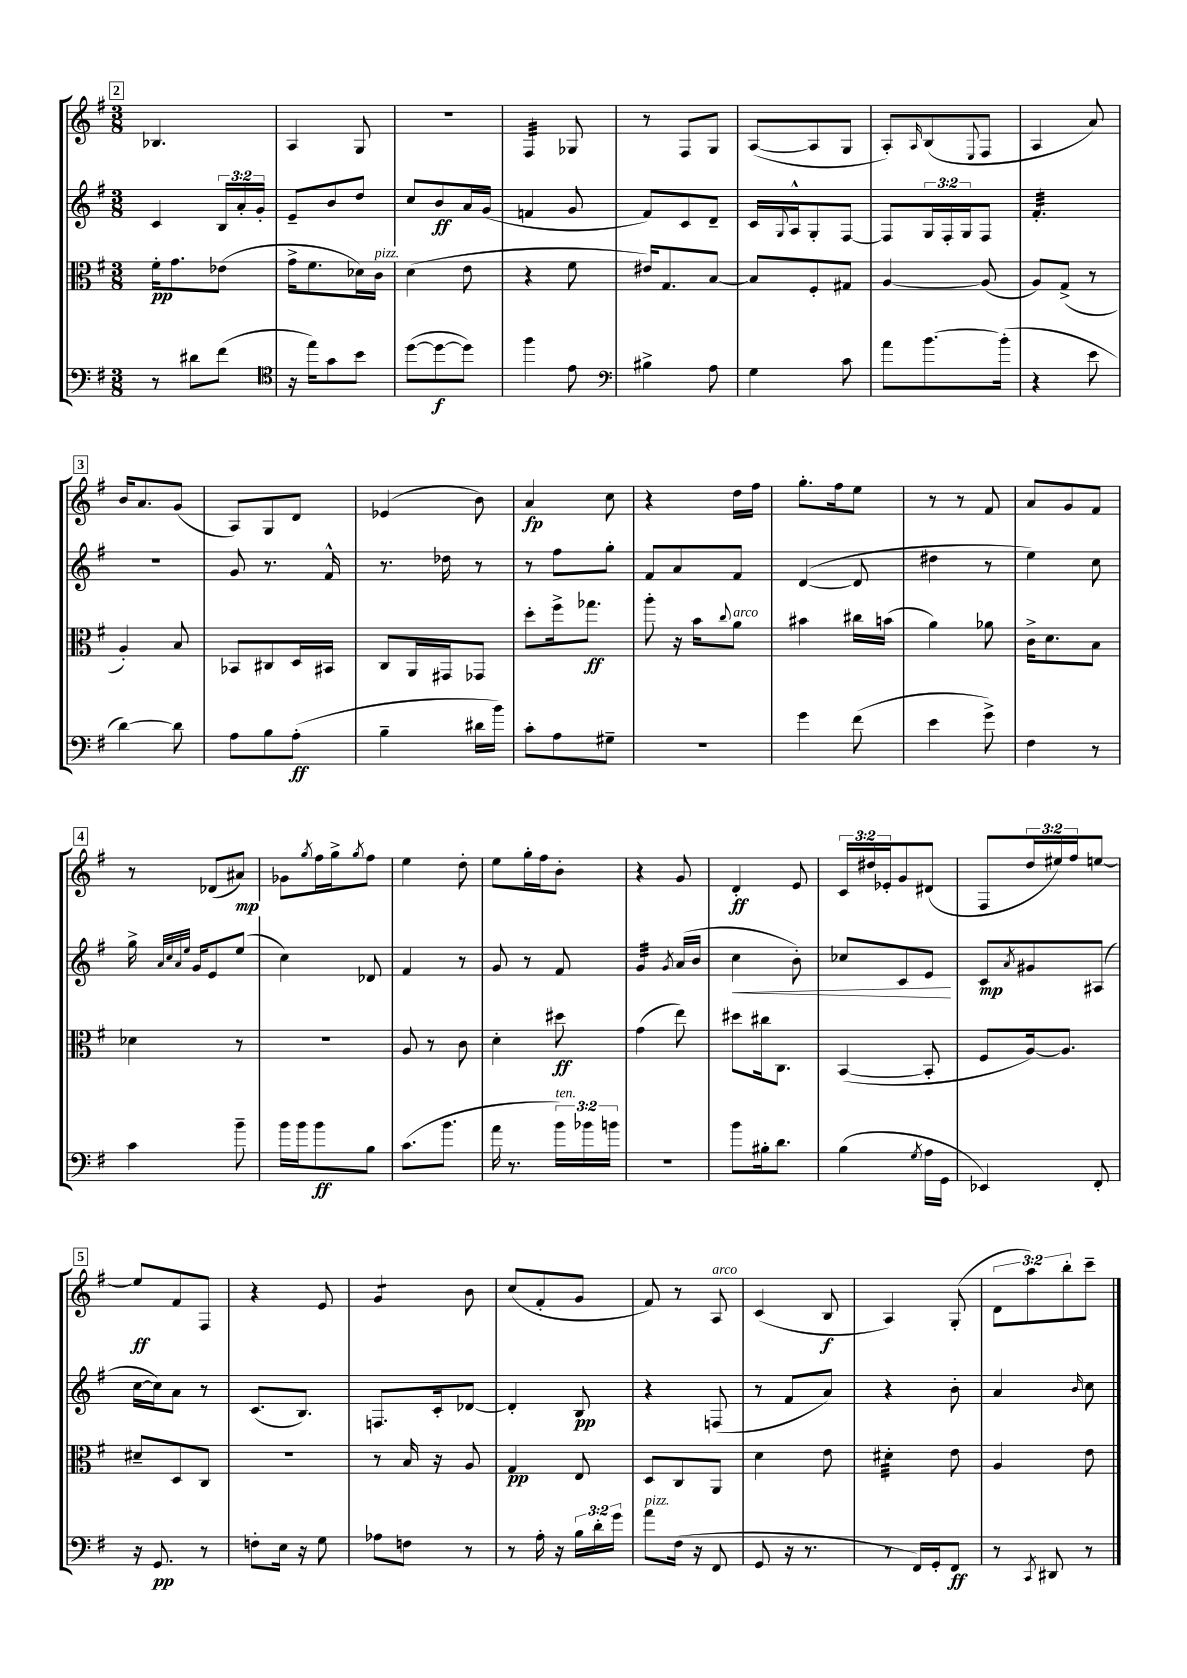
<<
\new StaffGroup <<
\new Staff = "s0" {
    \clef treble \key g \major \numericTimeSignature \time 3/8 \override Staff.TupletNumber.text = #tuplet-number::calc-fraction-text
    \mark \markup { \box "2" } bes4. |
    a4 g8 |
    R4. |
    fis4:32 ges8 |
    r8 fis8 g8 |
    a8~( a8 g8 |
    a8-.) \grace { a16 } b8( \appoggiatura { e8 } fis8 |
    a4 a'8) |
    \mark \markup { \box "3" } b'16 a'8. g'8( |
    a8) g8 d'8 |
    ees'4( b'8) |
    a'4\fp c''8 |
    r4 d''16 fis''16 |
    g''8.-. fis''16 e''8 |
    r8 r8 fis'8 |
    a'8 g'8 fis'8 |
    \mark \markup { \box "4" } r8 des'8( ais'8\mp) |
    ges'8 \acciaccatura { g''8 } fis''16 g''16-> \acciaccatura { g''8 } fis''8 |
    e''4 d''8-. |
    e''8 g''16-. fis''16 b'8-. |
    r4 g'8 |
    d'4-.\ff e'8 |
    \tuplet 3/2 { c'16 dis''16 ees'16-. } g'8 dis'8( |
    fis8 \tuplet 3/2 { d''16 eis''16) fis''16 } e''8~ |
    \mark \markup { \box "5" } e''8\ff fis'8 fis8 |
    r4 e'8 |
    g'4:8 b'8 |
    c''8( fis'8-. g'8 |
    fis'8) r8 a8^\markup { \italic "arco" } |
    c'4( b8\f |
    a4) g8-.( |
    \tuplet 3/2 { d'8 a''8) b''8-. } c'''8-- \bar "|." |
}
\new Staff = "s1" {
    \clef treble \key g \major \numericTimeSignature \time 3/8 \override Staff.TupletNumber.text = #tuplet-number::calc-fraction-text
    \mark \markup { \box "2" } c'4 \tuplet 3/2 { b16 a'16-. g'16-. } |
    e'8-- b'8 d''8 |
    c''8 b'8\ff a'16 g'16( |
    f'4 g'8 |
    fis'8) c'8 d'8-- |
    c'16 \appoggiatura { g8 } a16-^ g8-. fis8~ |
    fis8 \tuplet 3/2 { g16 fis16-. g16 } fis8 |
    fis'4.:32-. |
    \mark \markup { \box "3" } R4. |
    g'8 r8. fis'16-^ |
    r8. des''16 r8 |
    r8 fis''8 g''8-. |
    fis'8 a'8 fis'8 |
    d'4~( d'8 |
    dis''4 r8 |
    e''4) c''8 |
    \mark \markup { \box "4" } g''16-> \grace { a'32 c''32 a'32 e''32 } g'16 e'8 e''8( |
    c''4) des'8 |
    fis'4 r8 |
    g'8 r8 fis'8 |
    g'4:32 \acciaccatura { g'8 } a'16( b'16 |
    c''4\< b'8-.) |
    ces''8 c'8 e'8\! |
    c'8\mp \acciaccatura { a'8 } gis'8 ais8( |
    \mark \markup { \box "5" } c''16~ c''16) a'8 r8 |
    c'8.( b8.) |
    f8. c'16-. des'8~ |
    des'4-. b8\pp |
    r4 f8( |
    r8 fis'8 a'8) |
    r4 b'8-. |
    a'4 \grace { b'16 } c''8 \bar "|." |
}
\new Staff = "s2" {
    \clef alto \key g \major \numericTimeSignature \time 3/8
    \mark \markup { \box "2" } fis'16-.\pp g'8. ees'8( |
    g'16-> fis'8. des'16) c'16^\markup { \italic "pizz." } |
    d'4( e'8 |
    r4 fis'8 |
    eis'16) g8. b8~ |
    b8 fis8-. gis8 |
    a4~ a8( |
    a8) g8->( r8 |
    \mark \markup { \box "3" } a4-.) b8 |
    bes,8 cis8 d16 bis,16 |
    c8 a,16 gis,16 ges,8 |
    d''8-. fis''16-> ges''8.\ff |
    a''8-. r16 b'16 \appoggiatura { c''8 } a'8^\markup { \italic "arco" } |
    bis'4 cis''16 b'16( |
    a'4) aes'8 |
    c'16-> d'8. b8 |
    \mark \markup { \box "4" } des'4 r8 |
    R4. |
    a8 r8 c'8 |
    d'4-. dis''8\ff |
    g'4( e''8) |
    dis''8 cis''16 c8. |
    b,4~( b,8-. |
    fis8 a16~) a8. |
    \mark \markup { \box "5" } dis'8-- d8 c8 |
    R4. |
    r8 b16 r16 a8 |
    g4\pp e8 |
    d8 c8 a,8 |
    d'4 e'8 |
    dis'4:32-. e'8 |
    a4 e'8 \bar "|." |
}
\new Staff = "s3" {
    \clef bass \key g \major \numericTimeSignature \time 3/8 \override Staff.TupletNumber.text = #tuplet-number::calc-fraction-text
    \mark \markup { \box "2" } r8 dis'8 fis'8( |
    \clef tenor r16 e''16) g'8 b'8 |
    d''8~( d''8~\f d''8) |
    fis''4 e'8 |
    \clef bass bis4-> a8 |
    g4 c'8 |
    a'8 b'8.~ b'16-.( |
    r4 e'8 |
    \mark \markup { \box "3" } d'4~) d'8 |
    a8 b8 a8-.\ff( |
    b4-- dis'16 b'16) |
    c'8-. a8 gis8-- |
    R4. |
    g'4 fis'8( |
    e'4 g'8->) |
    fis4 r8 |
    \mark \markup { \box "4" } c'4 b'8-- |
    b'16 b'16 b'8\ff b8 |
    c'8.( b'8. |
    a'16 r8. \tuplet 3/2 { b'16^\markup { \italic "ten." }) bes'16 b'16 } |
    R4. |
    b'8 bis16-. d'8. |
    b4( \acciaccatura { g8 } a16 g,16 |
    ees,4) fis,8-. |
    \mark \markup { \box "5" } r16 g,8.\pp r8 |
    f8-. e16 r16 g8 |
    aes8 f8 r8 |
    r8 a16-. r16 \tuplet 3/2 { b16 d'16-. g'16 } |
    a'8^\markup { \italic "pizz." } fis16( r16 fis,8 |
    g,8 r16 r8. |
    r8 fis,16) g,16-. fis,8\ff |
    r8 \acciaccatura { c,8 } dis,8 r8 \bar "|." |
}
>>
>>
